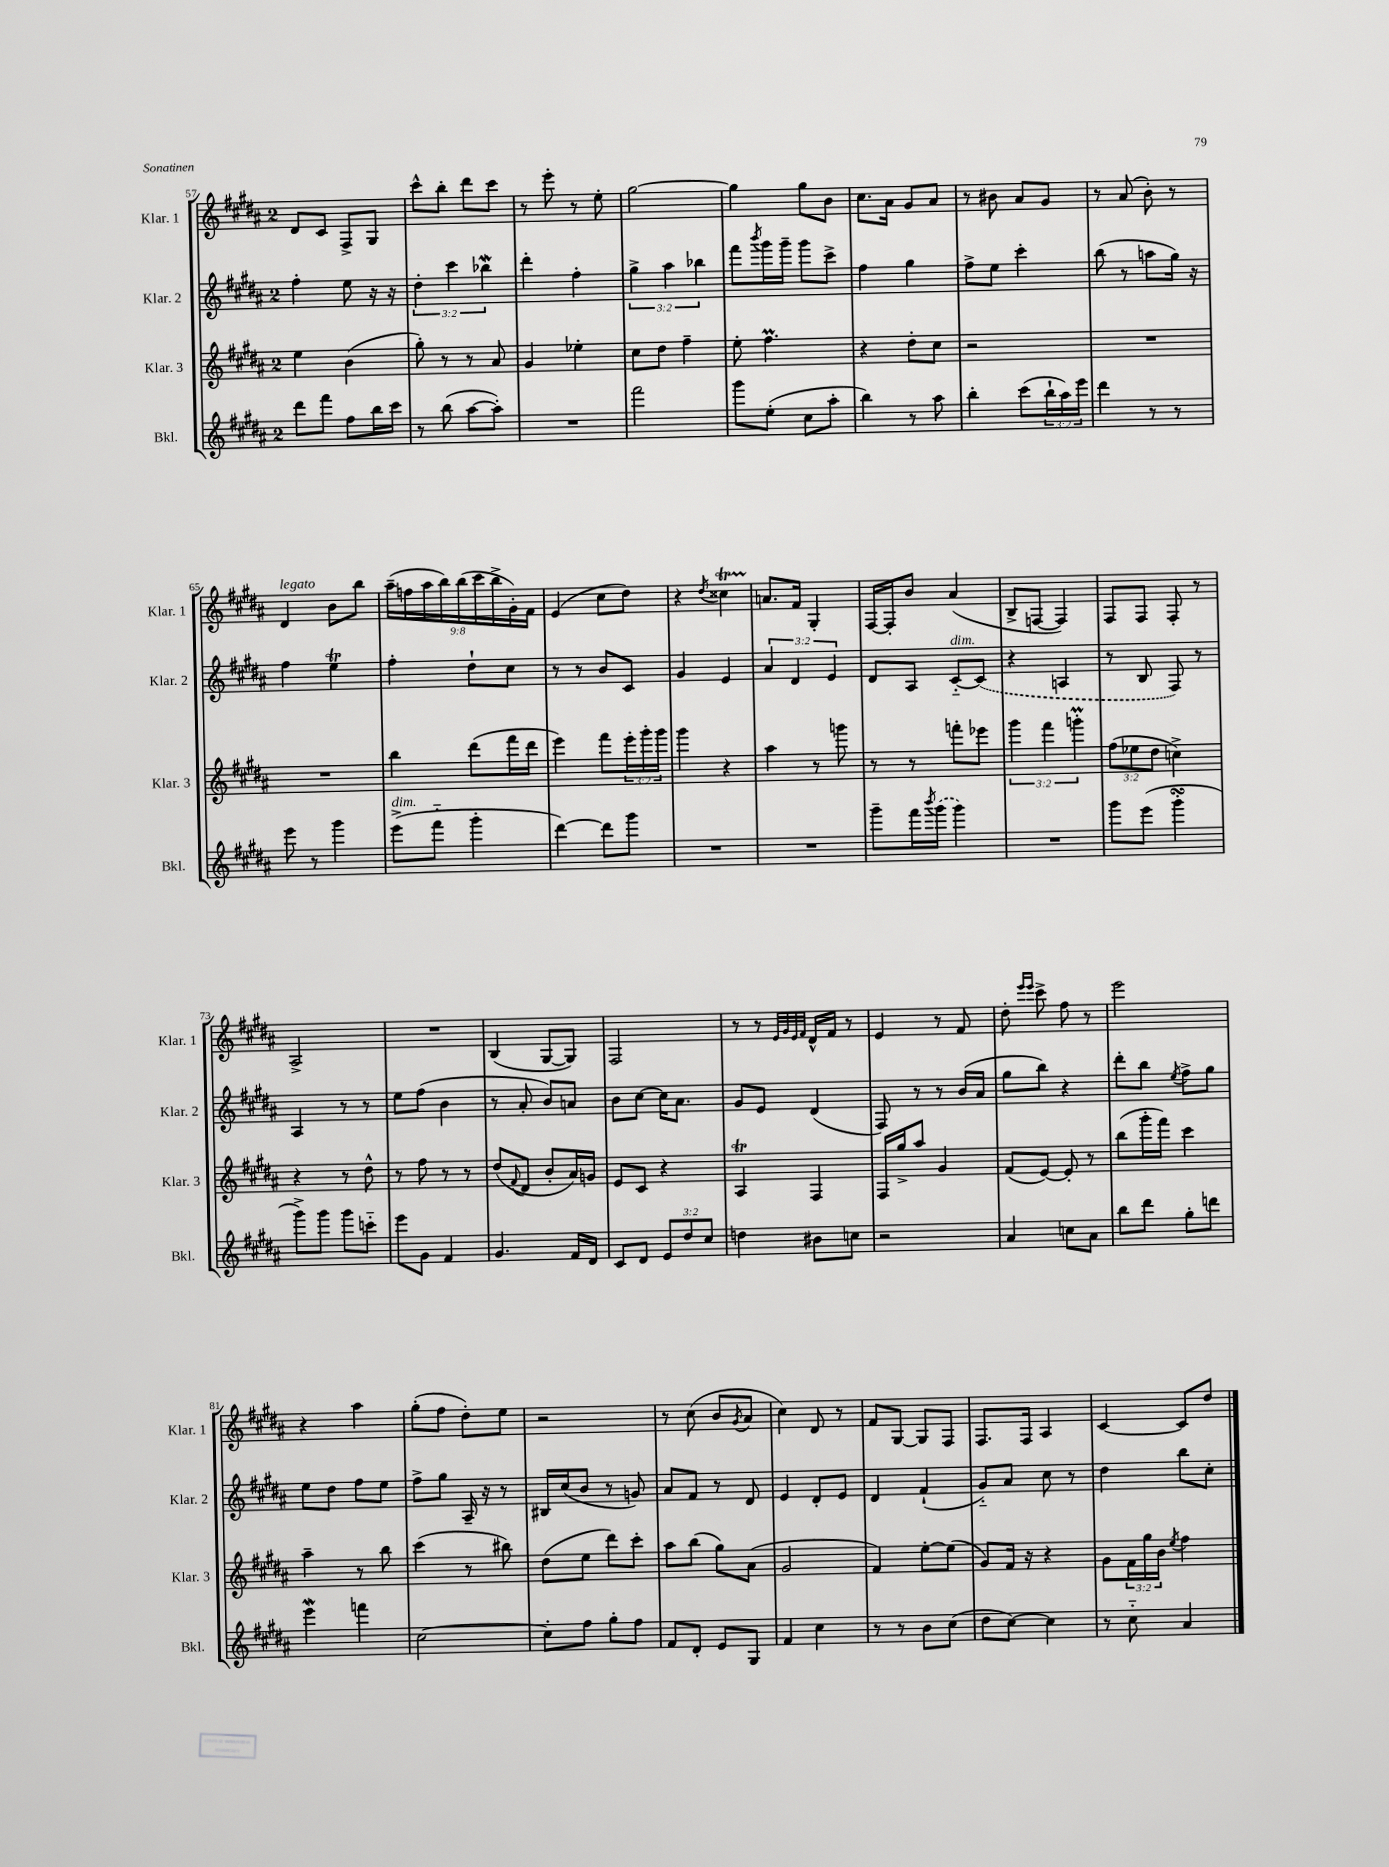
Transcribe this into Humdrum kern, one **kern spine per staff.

**kern	**kern	**kern	**kern
*staff4	*staff3	*staff2	*staff1
*clefG2	*clefG2	*clefG2	*clefG2
*k[f#c#g#d#a#]	*k[f#c#g#d#a#]	*k[f#c#g#d#a#]	*k[f#c#g#d#a#]
*M2/4	*M2/4	*M2/4	*M2/4
8ddd#	4ee	4ff#'	8d#
8fff#	.	.	8c#
8ff#	(4b	8ee	8F#^
16bb	.	16r	8G#
16ccc#	.	16r	.
=	=	=	=
8r	8gg#')	6dd#'	8ccc#^^
(8bb	8r	.	8bb'
.	.	6ccc#	.
[8aa#	8r	.	8ddd#
.	.	6bb-	.
8aa#'])	8a#	.	8ccc#
=	=	=	=
2r	4g#	4ddd#'	8r
.	.	.	8eee'
.	4ee-'	4ff#'	8r
.	.	.	8ee'
=	=	=	=
2fff#	8cc#	6gg#^	[2gg#
.	8dd#	.	.
.	.	6aa#	.
.	4ff#~	.	.
.	.	6bb-	.
=	=	=	=
8ggg#	8ee'	8fff#	4gg#]
.	.	8qbbb	.
(8ee'	4.ff#	16ggg#	.
.	.	16ggg#~	.
8cc#	.	8ggg#	8gg#
8aa#'	.	8ccc#^	8b
=	=	=	=
4bb)	4r	4ff#	8.cc#
.	.	.	16a#
8r	8dd#'	4gg#	8g#
8aa#	8cc#	.	8a#
=	=	=	=
4bb'	2r	8ff#^	8r
.	.	8ee	8b#
(8ccc#	.	4ccc#'	8a#
24bb`	.	.	8g#
24aa#)	.	.	.
24eee	.	.	.
=	=	=	=
4ddd#	2r	(8bb	8r
.	.	8r	(8a#
8r	.	8aa	8b')
8r	.	16gg#)	8r
.	.	16r	.
=	=	=	=
8eee	2r	4ff#	4d#
8r	.	.	.
4ggg#	.	4ee	8b
.	.	.	8bb
=	=	=	=
(8eee^	4bb	4ff#'	(18aa#~
.	.	.	18ff
.	.	.	18aa#
8fff#'~	.	.	.
.	.	.	18bb)
.	.	.	(18bb
4ggg#'	(8ddd#	8dd#`	.
.	.	.	18ccc#
.	.	.	18bb^
.	16fff#	8cc#	.
.	.	.	18g#')
.	16ddd#	.	.
.	.	.	18f#
=	=	=	=
[4ddd#)	4eee)	8r	(4e
.	.	8r	.
8ddd#]	8fff#	8b	8cc#
8ggg#	24eee'	8c#	8dd#)
.	24ggg#'	.	.
.	24ggg#	.	.
=	=	=	=
2r	4ggg#	4g#	4r
.	.	.	8qdd#
.	4r	4e	4cc##
=	=	=	=
2r	4aa#	6a#	8.a
.	.	6d#	.
.	.	.	16f#
.	8r	.	4G#'
.	.	6e	.
.	8ggg	.	.
=	=	=	=
8ggg#~	8r	8d#	[16F#
.	.	.	16F#']
16fff#	8r	8A#	8b
8qbbb	.	.	.
(16ggg#	.	.	.
4ggg#)	8fff'	[8c#'~	(4a#
.	8eee-	(8c#]	.
=	=	=	=
2r	6ggg#	4r	8B^
.	.	.	[8F
.	6fff#	.	.
.	.	4A	4F])
.	6ggg'	.	.
=	=	=	=
8ggg#	(12ff#	8r	8F#
.	12ee-	.	.
(8eee	.	8B	8F#
.	12dd#	.	.
4ggg#'	4cc^)	8F#)	8F#'
.	.	8r	8r
=	=	=	=
8ggg#^)	4r	4A#	2A#^
8ggg#	.	.	.
8ggg#	8r	8r	.
8ccc'~	8dd#^^	8r	.
=	=	=	=
8eee	8r	8ee	2r
8g#	8ff#	(8ff#	.
4f#	8r	4b	.
.	8r	.	.
=	=	=	=
4.g#	(8dd#	8r	(4B
.	8qqf#	.	.
.	8d#	8a#'	.
.	8b'	8b)	[8G#
16f#	16a#)	8a	8G#])
16d#	16g	.	.
=	=	=	=
8c#	8e	8b	2F#
8d#	8c#	[8cc#	.
12e	4r	16cc#]	.
.	.	8.a#	.
12dd#	.	.	.
12cc#	.	.	.
=	=	=	=
4dd	4A#	8g#	8r
.	.	8e	8r
.	.	.	32qqe
.	.	.	32qqg#
.	.	.	32qqe
.	.	.	32qqf#
8b#	4F#	(4d#	16d#^^
.	.	.	16f#
8cc	.	.	8r
=	=	=	=
2r	16F#	8F#)	4e
.	16gg#^	.	.
.	8aa#	8r	.
.	4g#	8r	8r
.	.	(16b	8f#
.	.	16a#	.
=	=	=	=
4a#	(8f#	8gg#	8dd#'
.	.	.	16qqeee
.	.	.	16qqeee
.	[8e)	8bb)	8ccc#^
8cc	8e']	4r	8ff#
8a#	8r	.	8r
=	=	=	=
8bb	(8bb	8ddd#'	2eee
8ddd#	16ggg#'	8bb	.
.	16fff#)	.	.
.	.	8qee	.
8gg#'	4ccc#	8ff#^	.
8ddd	.	8gg#	.
=	=	=	=
4eee	4aa#~	8ee	4r
.	.	8dd#	.
4fff	8r	8ff#	4aa#
.	8bb	8ee	.
=	=	=	=
[2cc#	(4ccc#	8ff#^	(8gg#'
.	.	8gg#	8ff#
.	8r	16A#~	8dd#')
.	.	16r	.
.	8bb#)	8r	8ee
=	=	=	=
8cc#']	(8dd#	16B#	2r
.	.	(16cc#	.
8ff#	8ee	8b	.
8gg#'	8ddd#)	8r	.
8ff#	8ccc#'	8g)	.
=	=	=	=
8f#	8aa#	8a#	8r
8d#'	(8bb	8f#	(8cc#
8e	8gg#)	8r	8b
.	.	.	8qg#
8G#	(8a#	8d#	8a#
=	=	=	=
4f#	2g#	4e	4cc#)
4cc#	.	8d#'	8d#
.	.	8e	8r
=	=	=	=
8r	4f#)	4d#	8f#
8r	.	.	[8G#
8b	[8ee'	(4f#`	8G#]
(8cc#	(8ee]	.	8F#
=	=	=	=
8dd#	8g#)	8g#'~)	8.F#
[8cc#)	16f#	8a#	.
.	16r	.	16F#
4cc#]	4r	8cc#	4A#
.	.	8r	.
=	=	=	=
8r	8g#	4dd#	[4c#
8cc#'~	24f#	.	.
.	24gg#	.	.
.	24b	.	.
.	8qee	.	.
4a#	4ff#	8bb	8c#]
.	.	8cc#'	8dd#
==	==	==	==
*-	*-	*-	*-
